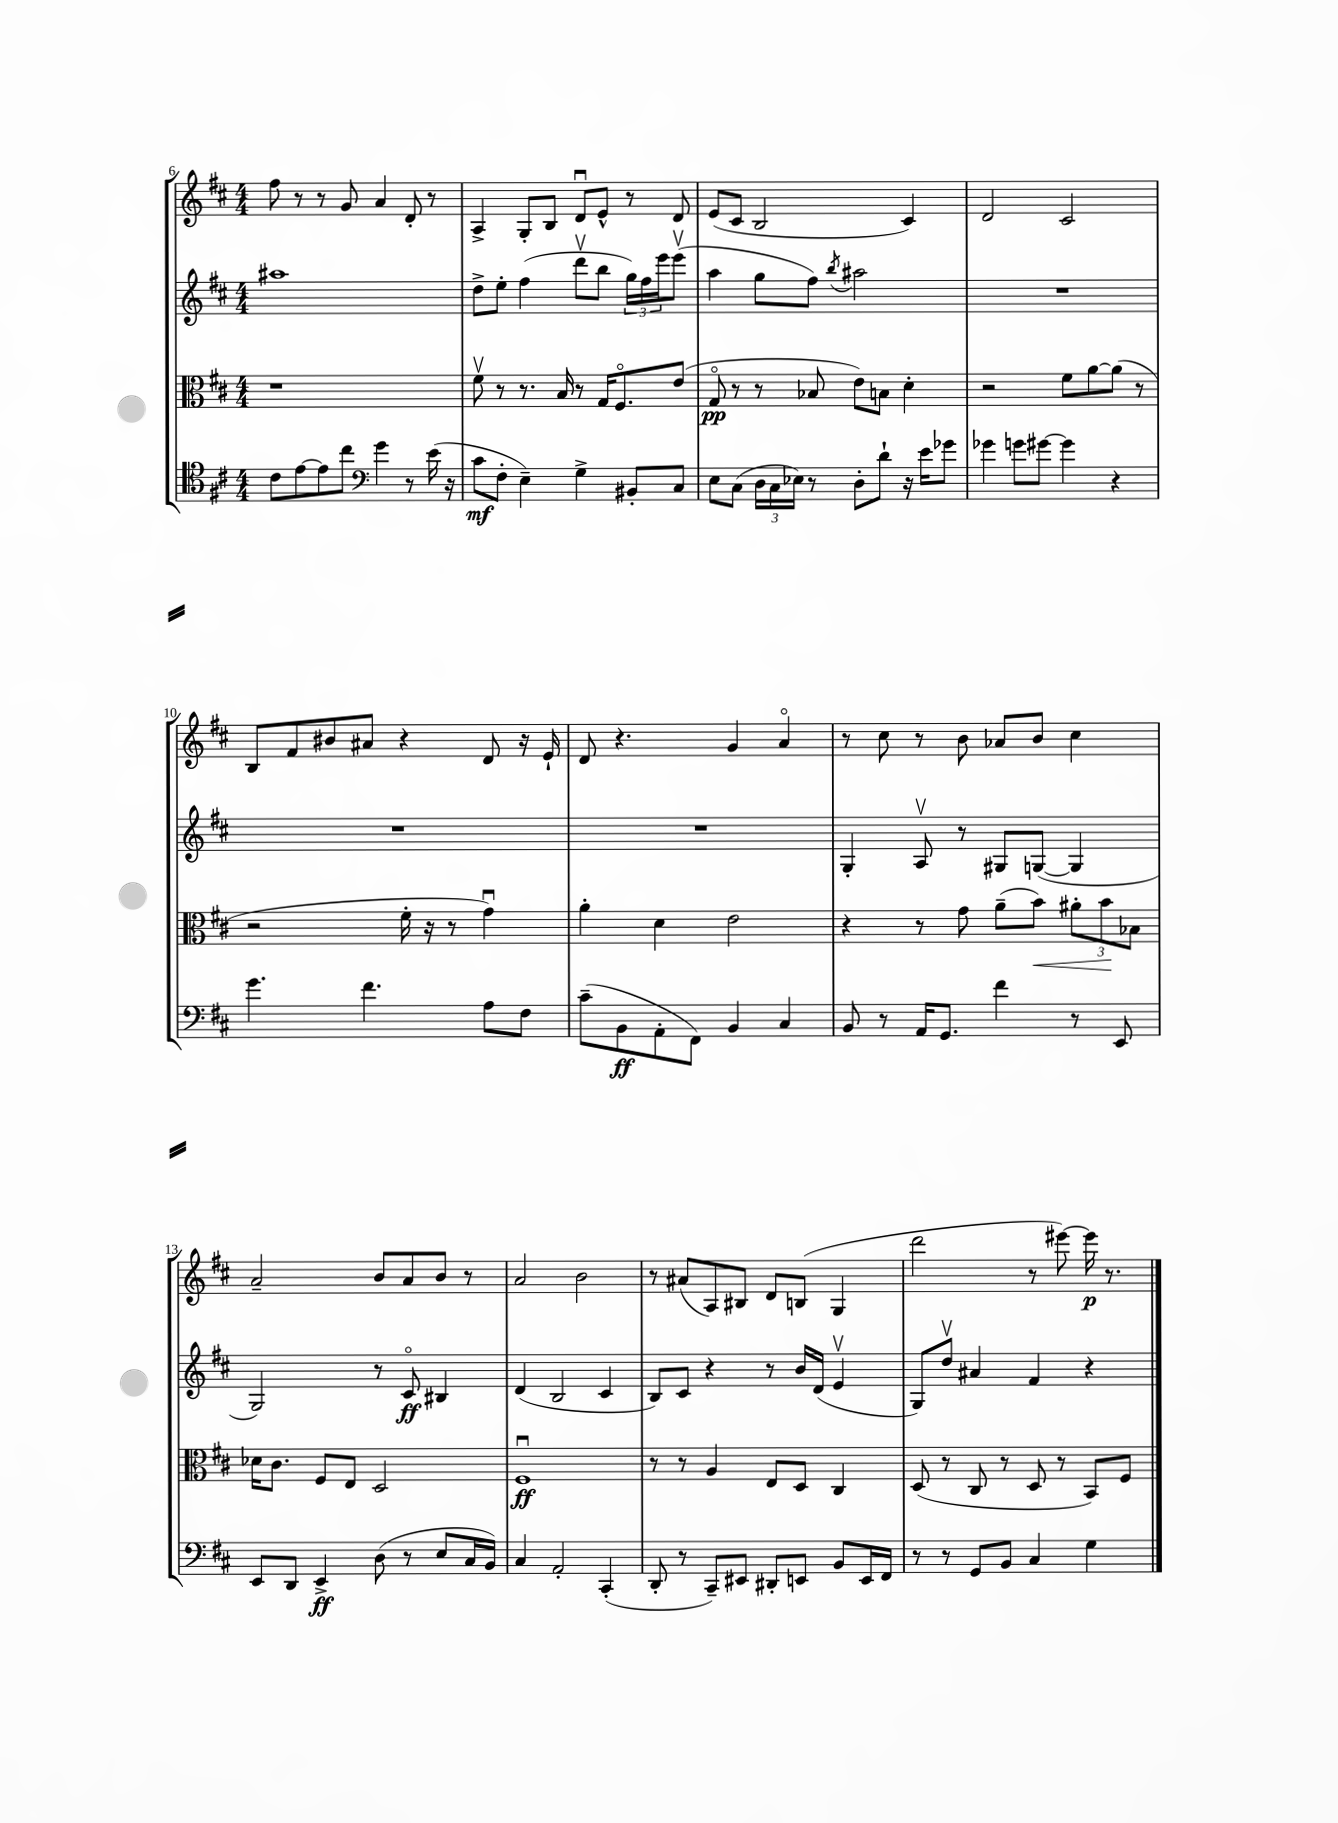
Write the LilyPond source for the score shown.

<<
\new StaffGroup <<
\new Staff = "s0" {
    \clef treble \key d \major \numericTimeSignature \time 4/4
    fis''8 r8 r8 g'8 a'4 d'8-. r8 |
    a4-> g8-. b8 d'8\downbow e'8-^ r8 d'8 |
    e'8( cis'8 b2 cis'4) |
    d'2 cis'2 |
    b8 fis'8 bis'8 ais'8 r4 d'8 r16 e'16-! |
    d'8 r4. g'4 a'4\flageolet |
    r8 cis''8 r8 b'8 aes'8 b'8 cis''4 |
    a'2-- b'8 a'8 b'8 r8 |
    a'2 b'2 |
    r8 ais'8( a8) bis8 d'8 b8( g4 |
    d'''2 r8 eis'''8~) eis'''16\p r8. \bar "|." |
}
\new Staff = "s1" {
    \clef treble \key d \major \numericTimeSignature \time 4/4
    ais''1 |
    d''8-> e''8-. fis''4( d'''8\upbow b''8 \tuplet 3/2 { g''16) fis''16 e'''16 } e'''8\upbow( |
    a''4 g''8 fis''8) \acciaccatura { b''8 } ais''2 |
    R1 |
    R1 |
    R1 |
    g4-. a8\upbow r8 gis8 g8~( g4 |
    g2) r8 cis'8\flageolet\ff bis4 |
    d'4( b2 cis'4 |
    b8) cis'8 r4 r8 b'16 d'16( e'4\upbow |
    g8) d''8\upbow ais'4 fis'4 r4 \bar "|." |
}
\new Staff = "s2" {
    \clef alto \key d \major \numericTimeSignature \time 4/4
    r1 |
    fis'8\upbow r8 r8. b16 r8 g16 fis8.\flageolet e'8( |
    g8\flageolet\pp r8 r8 bes8 e'8) b8 d'4-. |
    r2 fis'8 a'8~ a'8( r8 |
    r2 fis'16-. r16 r8 g'4\downbow) |
    a'4-. d'4 e'2 |
    r4 r8 g'8 a'8--( b'8\<) \tuplet 3/2 { ais'8-. b'8\! bes8 } |
    des'16 cis'8. fis8 e8 d2 |
    fis1\downbow\ff |
    r8 r8 a4 e8 d8 cis4 |
    d8( r8 cis8 r8 d8 r8 b,8) fis8 \bar "|." |
}
\new Staff = "s3" {
    \clef tenor \key d \major \numericTimeSignature \time 4/4
    cis'8 e'8~ e'8 cis''8 \clef bass g'4 r8 e'16( r16 |
    cis'8\mf fis8-. e4--) g4-> bis,8-. cis8 |
    e8 cis8( \tuplet 3/2 { d16 cis16 ees16) } r8 d8-. d'8-! r16 e'16 ges'8 |
    ges'4 g'8 gis'8~ gis'4 r4 |
    g'4. fis'4. a8 fis8 |
    cis'8--( b,8\ff a,8-. fis,8) b,4 cis4 |
    b,8 r8 a,16 g,8. fis'4 r8 e,8 |
    e,8 d,8 e,4->\ff d8( r8 e8 cis16 b,16) |
    cis4 a,2-. cis,4-.( |
    d,8-. r8 cis,8--) eis,8 dis,8-. e,8 b,8 e,16 fis,16 |
    r8 r8 g,8 b,8 cis4 g4 \bar "|." |
}
>>
>>
\layout { \context { \Score currentBarNumber = #6 } }
